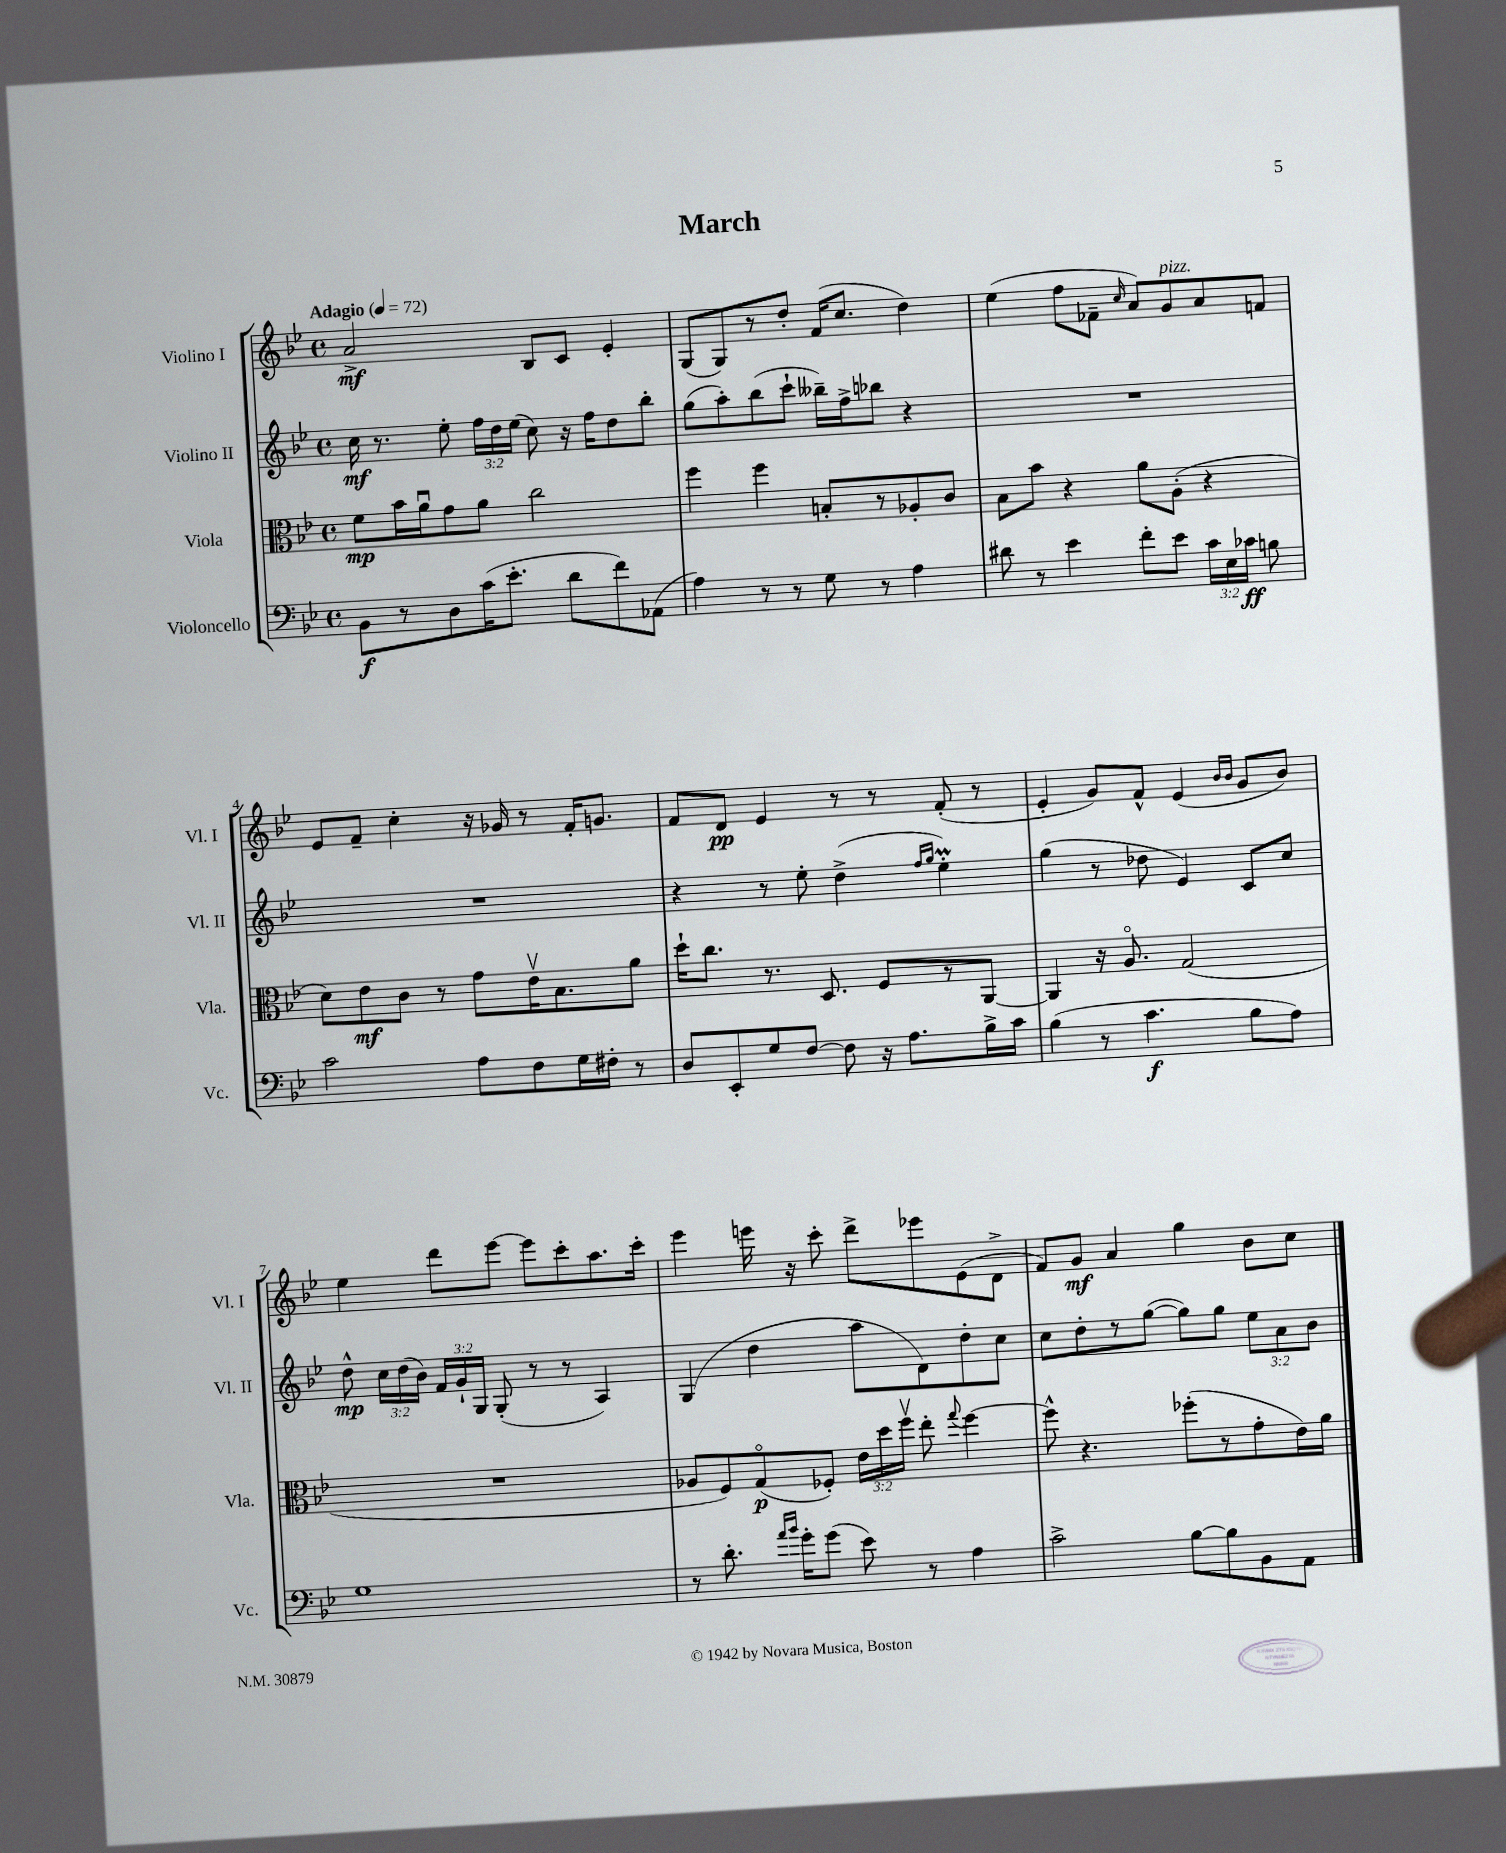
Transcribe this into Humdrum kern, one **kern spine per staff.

**kern	**dynam	**kern	**dynam	**kern	**dynam	**kern	**dynam
*part4	*part4	*part3	*part3	*part2	*part2	*part1	*part1
*staff4	*staff4	*staff3	*staff3	*staff2	*staff2	*staff1	*staff1
*I"Violoncello	*	*I"Viola	*	*I"Violino II	*	*I"Violino I	*
*I'Vc.	*	*I'Vla.	*	*I'Vl. II	*	*I'Vl. I	*
*clefF4	*	*clefC3	*	*clefG2	*	*clefG2	*
*k[b-e-]	*	*k[b-e-]	*	*k[b-e-]	*	*k[b-e-]	*
*M4/4	*	*M4/4	*	*M4/4	*	*M4/4	*
*met(c)	*	*met(c)	*	*met(c)	*	*met(c)	*
*MM72	*	*MM72	*	*MM72	*	*MM72	*
=1	=1	=1	=1	=1	=1	=1	=1
!	!	!	!	!	!	!LO:TX:a:B:t=Adagio	!
8BB-\L	f	8f\L	mp	16cc\	mf	2a^/	mf
.	.	.	.	8.r	.	.	.
8r	.	16b-\L	.	.	.	.	.
.	.	16au\J	.	.	.	.	.
8D\	.	8g\	.	8ee-'\	.	.	.
(16c\K	.	8a\J	.	24ff\LL	.	.	.
.	.	.	.	24dd\	.	.	.
8.e-'\J	.	.	.	.	.	.	.
.	.	.	.	(24ee-\JJ	.	.	.
.	.	2cc\	.	8cc\)	.	8B-/L	.
8d\L	.	.	.	16r	.	8c/J	.
.	.	.	.	16ff\KL	.	.	.
8f\)	.	.	.	8dd\	.	4e-'/	.
(8AA-X\J	.	.	.	8bb-'\J	.	.	.
=2	=2	=2	=2	=2	=2	=2	=2
4A\)	.	4ff\	.	(8gg\L	.	(8G/L	.
.	.	.	.	8aa'\)	.	8G/)	.
8r	.	4ff\	.	(8bb-\	.	8r	.
8r	.	.	.	8ccc`\J	.	8dd'/J	.
8G\	.	8Bn'/L	.	16bb--X~\LL)	.	(16f/KL	.
.	.	.	.	16ff^\J	.	8.cc/J	.
8r	.	8r	.	8bb-X\J	.	.	.
4A\	.	8A-X'/	.	4r	.	4dd\)	.
.	.	8c/J	.	.	.	.	.
=3	=3	=3	=3	=3	=3	=3	=3
8d#X\	.	8B-\L	.	1r	.	(4ee-\	.
8r	.	8b-\J	.	.	.	.	.
4e-\	.	4r	.	.	.	8ff\L	.
.	.	.	.	.	.	8f-X~\J	.
.	.	.	.	.	.	16qqcc/	.
8f'\L	.	8a\L	.	.	.	8a/L)	.
!	!	!	!	!	!	!LO:TX:a:i:t=pizz.	!
8e-\J	.	(8A'\J	.	.	.	8g/	.
24c\LL	.	4r	.	.	.	8a/	.
24E-\	.	.	.	.	.	.	.
24c-X\JJ	ff	.	.	.	.	.	.
8Bn\	.	.	.	.	.	8fn/J	.
!!LO:LB:g=z
=4	=4	=4	=4	=4	=4	=4	=4
2c\	.	8d\L)	.	1r	.	8e-/L	.
.	.	8e-\	mf	.	.	8f~/J	.
.	.	8c\J	.	.	.	4cc'\	.
.	.	8r	.	.	.	.	.
8A\L	.	8g\L	.	.	.	16r	.
.	.	.	.	.	.	16g-X/	.
8F\	.	16e-v\K	.	.	.	8r	.
.	.	8.B-\	.	.	.	.	.
16G\L	.	.	.	.	.	16f'/KL	.
16F#X'\JJ	.	.	.	.	.	8.gn/J	.
8r	.	8a\J	.	.	.	.	.
=5	=5	=5	=5	=5	=5	=5	=5
8D/L	.	16dd`\KL	.	4r	.	8f/L	.
.	.	8.cc\J	.	.	.	.	.
8EE-'/	.	.	.	.	.	8d/J	pp
8G/	.	8.r	.	8r	.	4e-/	.
[8F/J	.	.	.	8ee-'\	.	.	.
.	.	8.D/	.	.	.	.	.
8F\]	.	.	.	(4dd^\	.	8r	.
16r	.	8F/L	.	.	.	8r	.
8.A\L	.	.	.	.	.	.	.
.	.	.	.	16qqff/LL	.	.	.
.	.	.	.	16qqgg/JJ	.	.	.
.	.	8r	.	4ee-M'\)	.	(8f'/	.
16B-^\L	.	[8AA/J	.	.	.	8r	.
16c\JJ	.	.	.	.	.	.	.
=6	=6	=6	=6	=6	=6	=6	=6
(4B-\	.	4AA/]	.	(4gg\	.	4e-'/	.
8r	.	16r	.	8r	.	8g/L)	.
.	.	8.A/	.	.	.	.	.
4.c\	f	.	.	8dd-X\	.	8f^^/J	.
.	.	(2G/	.	4e-/)	.	(4e-/	.
.	.	.	.	.	.	16qqb-/LL	.
.	.	.	.	.	.	16qqb-/JJ	.
8B-\L	.	.	.	8c/L	.	8g/L	.
8A\J)	.	.	.	8cc/J	.	8b-/J)	.
!!LO:LB:g=z
=7	=7	=7	=7	=7	=7	=7	=7
1G	.	1r	.	8dd^^\	mp	4ee-\	.
.	.	.	.	24cc\LL	.	.	.
.	.	.	.	(24dd\	.	.	.
.	.	.	.	24b-\JJ)	.	.	.
.	.	.	.	24f/LL	.	8ddd\L	.
.	.	.	.	24g`/	.	.	.
.	.	.	.	24G/JJ	.	.	.
.	.	.	.	(8G'/	.	[8eee-\J	.
.	.	.	.	8r	.	8eee-\L]	.
.	.	.	.	8r	.	8ccc'\	.
.	.	.	.	4A/)	.	8.aa\	.
.	.	.	.	.	.	16ccc'\Jk	.
=8	=8	=8	=8	=8	=8	=8	=8
8r	.	8A-X/L	.	(4G/	.	4eee-\	.
8.d'\	.	8F/)	.	.	.	.	.
.	.	(8G/	p	4dd\	.	16eeen\	.
16qqa/LL	.	.	.	.	.	.	.
16qqb-/JJ	.	.	.	.	.	.	.
16g'\KL	.	.	.	.	.	16r	.
(8g\J	.	8F-X'/J)	.	.	.	8ccc'\	.
8e-\)	.	24e-\LL	.	8aa\L	.	8ddd^\L	.
.	.	24dd\	.	.	.	.	.
.	.	24ffv\JJ	.	.	.	.	.
8r	.	8ee-'\	.	8d\)	.	8eee-X\	.
.	.	8qqgg/	.	.	.	.	.
4A\	.	[4ff\	.	8dd'\	.	(8e-\	.
.	.	.	.	8cc\J	.	8d^\J	.
=9	=9	=9	=9	=9	=9	=9	=9
2c^\	.	8ff^^\]	.	8cc\L	.	8f/L)	.
.	.	4.r	.	8dd'\	.	8g/J	mf
.	.	.	.	8r	.	4a/	.
.	.	.	.	([8gg\J	.	.	.
[8B-\L	.	(8ff-X'\L	.	8gg\L])	.	4gg\	.
8B-\]	.	8r	.	8gg\J	.	.	.
8BB-\	.	8g'\	.	12ee-\L	.	8b-\L	.
.	.	.	.	12a\	.	.	.
8AA\J	.	16e-\L)	.	.	.	8cc\J	.
.	.	.	.	12b-\J	.	.	.
.	.	16a\JJ	.	.	.	.	.
==	==	==	==	==	==	==	==
*-	*-	*-	*-	*-	*-	*-	*-
